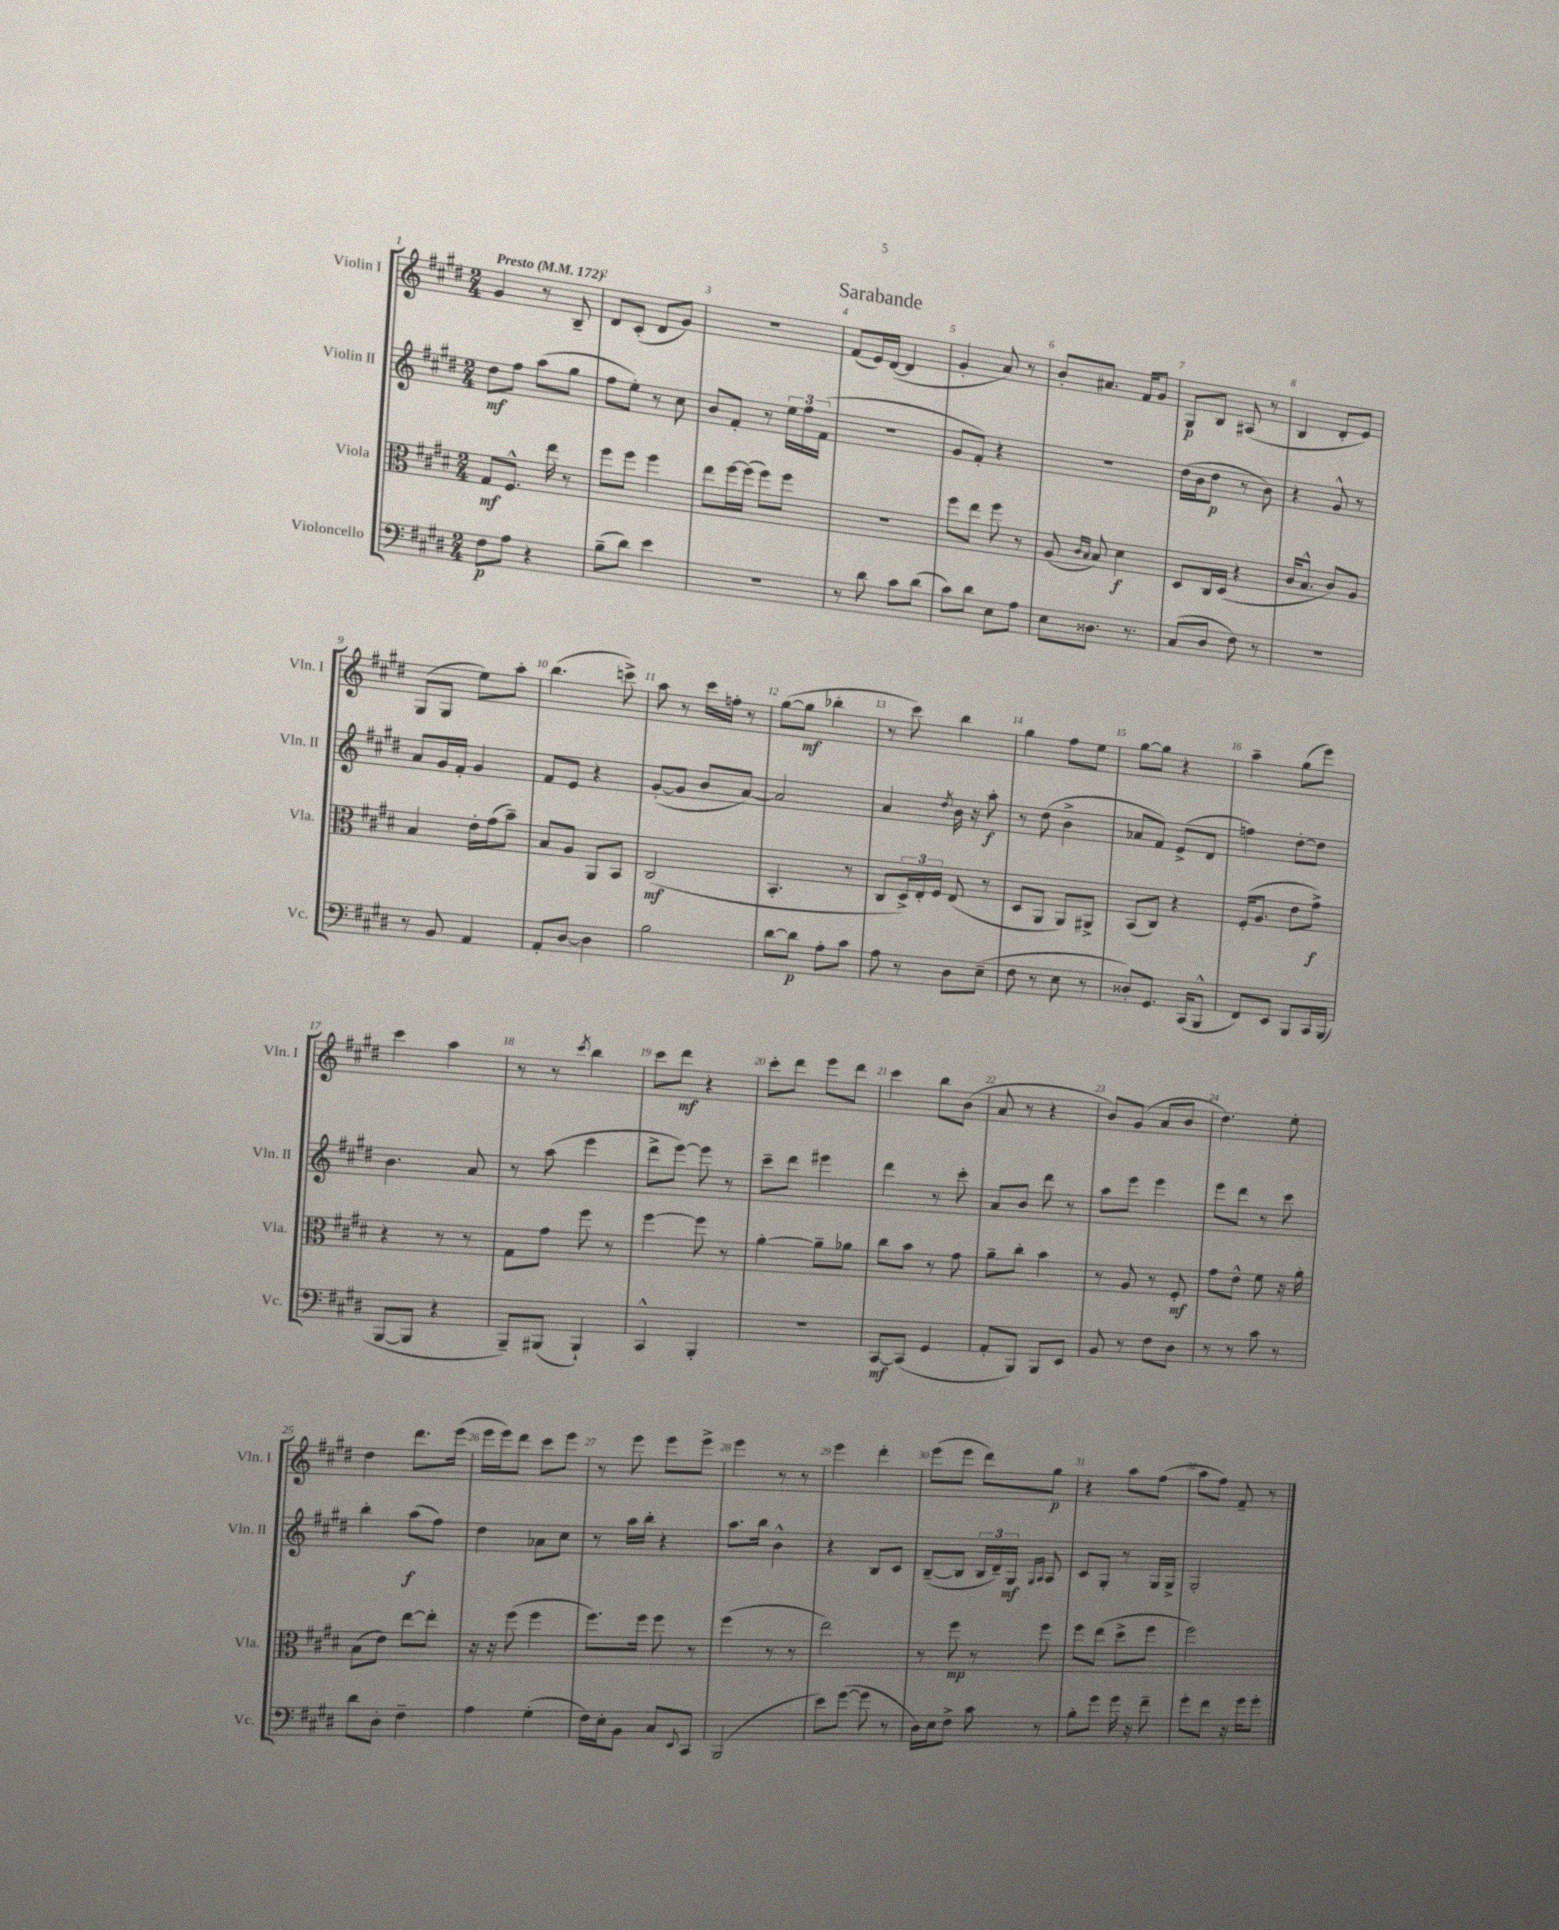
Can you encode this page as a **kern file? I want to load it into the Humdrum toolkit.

**kern	**dynam	**kern	**dynam	**kern	**dynam	**kern	**dynam
*part4	*part4	*part3	*part3	*part2	*part2	*part1	*part1
*staff4	*staff4	*staff3	*staff3	*staff2	*staff2	*staff1	*staff1
*I"Violoncello	*	*I"Viola	*	*I"Violin II	*	*I"Violin I	*
*I'Vc.	*	*I'Vla.	*	*I'Vln. II	*	*I'Vln. I	*
*clefF4	*	*clefC3	*	*clefG2	*	*clefG2	*
*k[f#c#g#d#]	*	*k[f#c#g#d#]	*	*k[f#c#g#d#]	*	*k[f#c#g#d#]	*
*M2/4	*	*M2/4	*	*M2/4	*	*M2/4	*
*MM172	*	*MM172	*	*MM172	*	*MM172	*
=1	=1	=1	=1	=1	=1	=1	=1
!	!	!	!	!	!	!LO:TX:a:B:t=Presto	!
8F#\L	p	8G#/L	mf	8dd#\L	mf	4g#/	.
8A\J	.	8.F#^^/J	.	8ff#\J	.	.	.
4r	.	.	.	(8aa\L	.	8r	.
.	.	16ee\	.	.	.	.	.
.	.	8r	.	8gg#\J	.	8B~/	.
=2	=2	=2	=2	=2	=2	=2	=2
(8B~\L	.	8ff#\L	.	8ff#\L	.	8d#/L	.
8d#\J)	.	8ff#\J	.	8ee'\J)	.	(8c#'/J	.
4e\	.	4ff#\	.	8r	.	8d#/L	.
.	.	.	.	8cc#\	.	8g#/J)	.
=3	=3	=3	=3	=3	=3	=3	=3
2r	.	8ee\L	.	8b/L	.	2r	.
.	.	[16ff#\L	.	8f#'/J	.	.	.
.	.	(16ff#\JJ]	.	.	.	.	.
.	.	8ff#\L)	.	8r	.	.	.
.	.	8ff#\J	.	24ee\LL	.	.	.
.	.	.	.	24ff#\	.	.	.
.	.	.	.	(24f#\JJ	.	.	.
=4	=4	=4	=4	=4	=4	=4	=4
8r	.	2r	.	2r	.	(8f#/L	.
8d#\	.	.	.	.	.	16e/L)	.
.	.	.	.	.	.	([16d#/JJ	.
8c#\L	.	.	.	.	.	4d#/]	.
(8d#\J	.	.	.	.	.	.	.
=5	=5	=5	=5	=5	=5	=5	=5
8c#\L)	.	8ff#\L	.	8g#/L	.	4g#'/	.
8d#\J	.	8ee\J	.	8f#'/J)	.	.	.
8E\L	.	8ff#\	.	4r	.	8a/)	.
8A\J	.	8r	.	.	.	8r	.
=6	=6	=6	=6	=6	=6	=6	=6
8E\L	.	(8A/	.	2r	.	8b'/L	.
.	.	16qqc#/LL	.	.	.	.	.
.	.	16qqB/JJ	.	.	.	.	.
8.D##X\J	.	8B/)	.	.	.	8.a#X/J	.
.	.	4d#\	f	.	.	.	.
8.r	.	.	.	.	.	16f#/KL	.
.	.	.	.	.	.	8g#/J	.
=7	=7	=7	=7	=7	=7	=7	=7
(8C#/L	.	8D#/L	.	(16dd#\LL	.	8G#/L	p
.	.	.	.	16b\J	.	.	.
8D#/J	.	16C#/L	.	8dd#\J	p	8B/J	.
.	.	(16D#/JJ	.	.	.	.	.
8F#\)	.	4r	.	8r	.	(8A#X/	.
8r	.	.	.	8b\)	.	8r	.
=8	=8	=8	=8	=8	=8	=8	=8
2r	.	16c#/KL	.	4r	.	4B/	.
.	.	8.B^^/J	.	.	.	.	.
.	.	8c#/L)	.	8g#^^/	.	8d#'/L	.
.	.	8A/J	.	8r	.	8e/J)	.
!!LO:LB:g=z
=9	=9	=9	=9	=9	=9	=9	=9
8r	.	4B/	.	8a/L	.	(8G#/L	.
8BB/	.	.	.	16g#/L	.	8G#/J	.
.	.	.	.	16f#'/JJ	.	.	.
4AA/	.	16e'\LL	.	4g#/	.	8ee\L)	.
.	.	(16g#\J	.	.	.	.	.
.	.	8b~\J)	.	.	.	8aa'\J	.
=10	=10	=10	=10	=10	=10	=10	=10
8AA'/L	.	8B/L	.	8f#/L	.	(4.bb\	.
[8D#/J	.	8A/J	.	8e/J	.	.	.
4D#\]	.	8AA/L	.	4r	.	.	.
.	.	8BB/J	.	.	.	8cccn^\)	.
=11	=11	=11	=11	=11	=11	=11	=11
2B\	.	(2C#/	mf	([8g#'/L	.	8aa\	.
.	.	.	.	8g#/J]	.	8r	.
.	.	.	.	8b/L	.	16ccc#\LL	.
.	.	.	.	.	.	16ffn'\JJ	.
.	.	.	.	[8a/J)	.	8r	.
=12	=12	=12	=12	=12	=12	=12	=12
[8d#\L	.	4.BB'/	.	2a/]	.	([8gg#\L	.
8d#\J]	p	.	.	.	.	8gg#\J]	mf
8A'\L	.	.	.	.	.	4bb-X'\	.
8c#\J	.	8r	.	.	.	.	.
=13	=13	=13	=13	=13	=13	=13	=13
8A\	.	8C#/L	.	4a/	.	8r	.
8r	.	24D#^/L)	.	.	.	8ccc#\)	.
.	.	24E'/	.	.	.	.	.
.	.	24F#/JJ	.	.	.	.	.
.	.	.	.	8qdd#/	.	.	.
8D#\L	.	(8E/	.	16b\	.	4bb\	.
.	.	.	.	16r	.	.	.
(8E~\J	.	8r	.	8aa'\	f	.	.
=14	=14	=14	=14	=14	=14	=14	=14
8F#\	.	8D#/L	.	8r	.	4gg#\	.
8r	.	8AA/J	.	(8dd#\	.	.	.
8E\	.	8AA/L)	.	4b^\	.	8ff#\L	.
8r	.	8AA#X^/J	.	.	.	8ee\J	.
=15	=15	=15	=15	=15	=15	=15	=15
8D##X'/L)	.	(8BB/L	.	8a-X/L	.	[8gg#\L	.
8.GG#/J	.	8C#/J)	.	8f#/J)	.	8gg#\J]	.
.	.	4r	.	(8e^/L	.	4r	.
(16CC#/KL	.	.	.	.	.	.	.
8BBB^^/J	.	.	.	8d#/J	.	.	.
=16	=16	=16	=16	=16	=16	=16	=16
8FF#/L)	.	(16F#'/KL	.	4ffn\)	.	4aa~\	.
.	.	8.A/J	.	.	.	.	.
8EE/J	.	.	.	.	.	.	.
8BBB/L	.	8e\L	.	[8dd#'\L	.	(8gg#\L	.
16CC#/L	.	8g#^\J)	f	8dd#\J]	.	8eee\J)	.
(16BBB/JJ	.	.	.	.	.	.	.
!!LO:LB:g=z
=17	=17	=17	=17	=17	=17	=17	=17
[8BBB/L	.	4r	.	4.b\	.	4ccc#\	.
8BBB/J]	.	.	.	.	.	.	.
4r	.	8r	.	.	.	4aa\	.
.	.	8r	.	8a/	.	.	.
=18	=18	=18	=18	=18	=18	=18	=18
8BBB~/L)	.	8G#\L	.	8r	.	8r	.
(8BBB#X/J	.	8g#\J	.	(8aa\	.	8r	.
.	.	.	.	.	.	8qccc#/	.
4BBB#`/)	.	8ff#\	.	4eee\	.	4bb\	.
.	.	8r	.	.	.	.	.
=19	=19	=19	=19	=19	=19	=19	=19
4CC#^^/	.	[4ff#\	.	8ddd#^\L	.	8ccc#\L	.
.	.	.	.	[8eee\J)	.	8ddd#\J	mf
4BBB'/	.	8ff#\]	.	8eee\]	.	4r	.
.	.	8r	.	8r	.	.	.
=20	=20	=20	=20	=20	=20	=20	=20
2r	.	[4a'\	.	8ccc#~\L	.	8ccc#'\L	.
.	.	.	.	8ddd#\J	.	8ddd#\J	.
.	.	8a~\L]	.	4eee#X\	.	8eee\L	.
.	.	8a-X\J	.	.	.	8ddd#\J	.
=21	=21	=21	=21	=21	=21	=21	=21
[8CC#/L	mf	8cc#\L	.	4ddd#\	.	4ccc#\	.
(8CC#/J]	.	8b\J	.	.	.	.	.
4GG#/	.	8r	.	8r	.	8bb\L	.
.	.	8g#\	.	8ccc#'\	.	(8b\J	.
=22	=22	=22	=22	=22	=22	=22	=22
8AA'/L	.	8a~\L	.	8a/L	.	8a/	.
8BBB/J)	.	8cc#'\J	.	8b/J	.	8r	.
8BBB/L	.	4b\	.	8ddd#\	.	4r	.
8EE/J	.	.	.	8r	.	.	.
=23	=23	=23	=23	=23	=23	=23	=23
8BB/	.	8r	.	8aa\L	.	8b/L)	.
8r	.	8A/	.	8eee\J	.	(8g#/J	.
8F#\L	.	8r	.	4eee\	.	8a/L	.
8D#\J	.	8F#'/	mf	.	.	8b/J	.
=24	=24	=24	=24	=24	=24	=24	=24
8r	.	8g#\L	.	8eee\L	.	4.dd#\)	.
8r	.	8e^^\J	.	8ddd#\J	.	.	.
8c#\	.	8f#\	.	8r	.	.	.
8r	.	16r	.	8ccc#\	.	8ee'\	.
.	.	16a'\	.	.	.	.	.
!!LO:LB:g=z
=25	=25	=25	=25	=25	=25	=25	=25
8d#\L	.	(8B\L	.	4bb'\	.	4dd#\	.
8D#'\J	.	8e\J)	.	.	.	.	.
4F#~\	.	[8ee\L	.	(8aa\L	f	8.ddd#\L	.
.	.	8ee'\J]	.	8ff#\J)	.	.	.
.	.	.	.	.	.	(16eee\Jk	.
=26	=26	=26	=26	=26	=26	=26	=26
4A\	.	16r	.	4dd#\	.	16eee\LL	.
.	.	16r	.	.	.	16eee\J)	.
.	.	(8ff#\	.	.	.	8ddd#\J	.
(4G#'\	.	4ff#\	.	8a-X\L	.	8ccc#\L	.
.	.	.	.	8cc#\J	.	8eee\J	.
=27	=27	=27	=27	=27	=27	=27	=27
16F#\LL)	.	8.ff#\L)	.	8r	.	8r	.
16E'\J	.	.	.	.	.	.	.
8BB\J	.	.	.	16aa\LL	.	8eee\	.
.	.	16ff#\Jk	.	16bb'\JJ	.	.	.
8C#/L	.	8ff#\	.	4r	.	8eee\L	.
8qqEE/	.	.	.	.	.	.	.
8CC#/J	.	8r	.	.	.	8eee^\J	.
=28	=28	=28	=28	=28	=28	=28	=28
(2BBB/	.	(4ff#\	.	8.aa\L	.	4eee\	.
.	.	.	.	16bb\Jk	.	.	.
.	.	8r	.	4b^^\	.	8r	.
.	.	8r	.	.	.	8r	.
=29	=29	=29	=29	=29	=29	=29	=29
8e\L)	.	2ee\)	.	4r	.	4eee\	.
([8g#\J	.	.	.	.	.	.	.
8g#\]	.	.	.	8B/L	.	4ddd#'\	.
8r	.	.	.	8c#/J	.	.	.
=30	=30	=30	=30	=30	=30	=30	=30
16D#\LL)	.	8r	.	([8B~/L	.	(8eee\L	.
16E\J	.	.	.	.	.	.	.
8F#^\J	.	8ff#\	mp	8B/J]	.	8eee\J	.
8c#\	.	8r	.	24B/LL	.	8ddd#\L)	.
.	.	.	.	24d#~/)	.	.	.
.	.	.	.	24G#/JJ	mf	.	.
.	.	.	.	16qqG#/LL	.	.	.
.	.	.	.	16qqA/JJ	.	.	.
8r	.	8ff#\	.	8A/	.	8gg#\J	p
=31	=31	=31	=31	=31	=31	=31	=31
8B'\L	.	8ff#\L	.	8c#/L	.	4r	.
8g#\J	.	(8ee\J	.	8G#'/J	.	.	.
16g#\	.	8dd#^\L	.	8r	.	8aa\L	.
16r	.	.	.	.	.	.	.
8f#~\	.	8ff#\J	.	16G#/LL	.	(8ff#\J	.
.	.	.	.	16G#^/JJ	.	.	.
=32	=32	=32	=32	=32	=32	=32	=32
8g#'\L	.	2ff#\)	.	2G#'/	.	8aa\L	.
8f#\J	.	.	.	.	.	8ff#\J)	.
16r	.	.	.	.	.	8f#~/	.
16g#\KL	.	.	.	.	.	.	.
8g#'\J	.	.	.	.	.	8r	.
==	==	==	==	==	==	==	==
*-	*-	*-	*-	*-	*-	*-	*-
